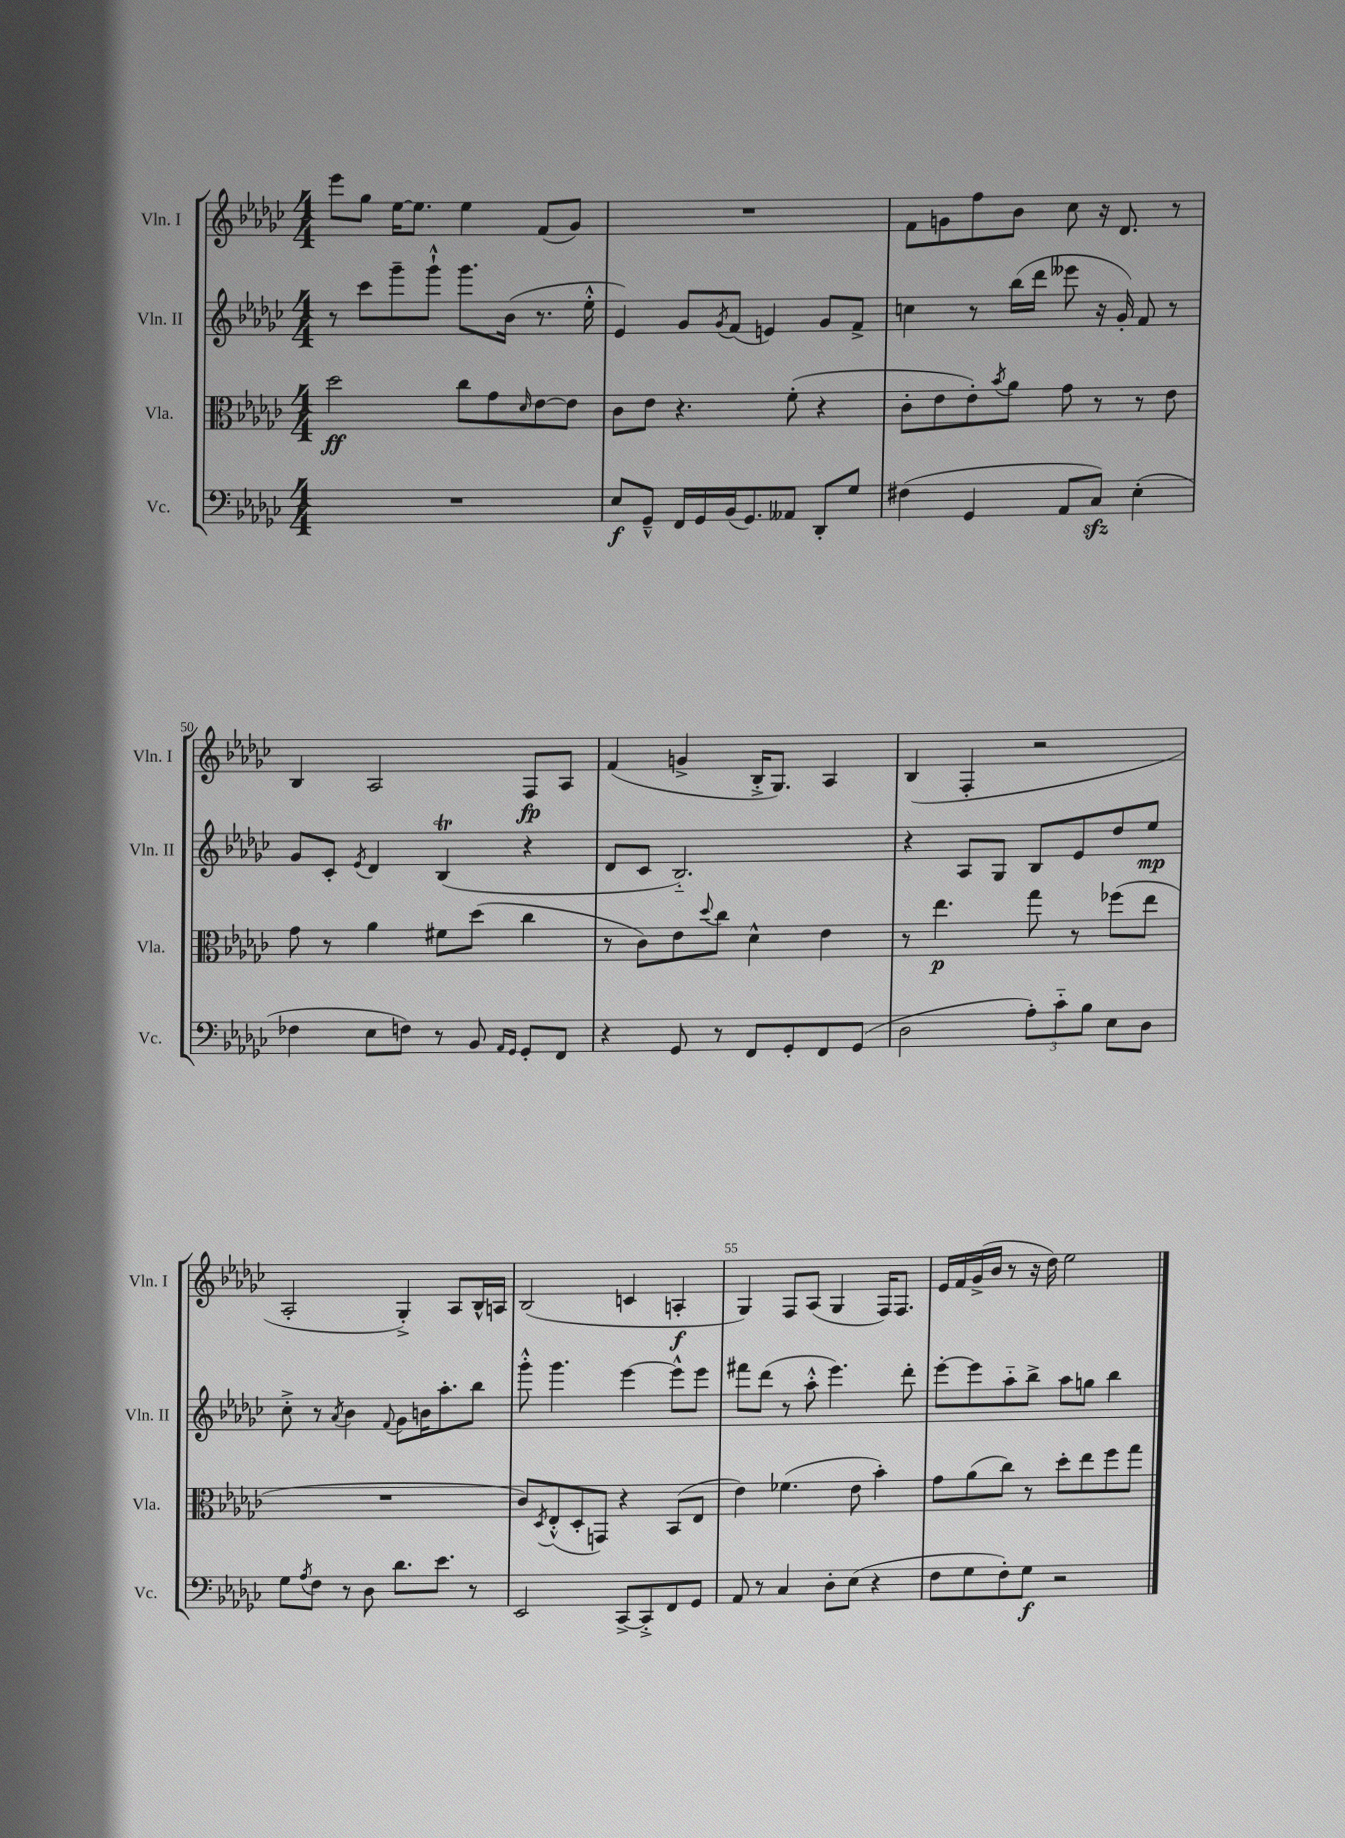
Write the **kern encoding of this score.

**kern	**kern	**kern	**kern
*staff4	*staff3	*staff2	*staff1
*clefF4	*clefC3	*clefG2	*clefG2
*k[b-e-a-d-g-c-]	*k[b-e-a-d-g-c-]	*k[b-e-a-d-g-c-]	*k[b-e-a-d-g-c-]
*M4/4	*M4/4	*M4/4	*M4/4
1r	2dd-	8r	8eee-
.	.	8ccc-	8gg-
.	.	8ggg-~	[16ee-
.	.	.	8.ee-]
.	.	8ggg-`^^	.
.	8cc-	8.ggg-	4ee-
.	8g-	.	.
.	.	(16b-	.
.	16qqd-	.	.
.	[8e-	8.r	(8f
.	8e-]	.	8g-)
.	.	16ee-'^^	.
=	=	=	=
8E-	8c-	4e-)	1r
8GG-~^^	8e-	.	.
16FF	4.r	8g-	.
16GG-	.	.	.
.	.	8qg-	.
(16BB-	.	(8f	.
8.GG-)	.	.	.
.	.	4e)	.
8AA--	(8f'	.	.
8DD-'	4r	8g-	.
8G-	.	8f^	.
=	=	=	=
(4F#	8c-'	4cc	8f
.	8e-	.	8g
4GG-	8e-')	8r	8ff
.	8qb-	.	.
.	8a-	(16bb-	8b-
.	.	16ddd-	.
8AA-	8g-	8eee--	8cc-
8C-)	8r	16r	16r
.	.	16g-')	8.d-
(4E-'	8r	8f	.
.	8e-	8r	8r
=	=	=	=
4F-	8g-	8g-	4B-
.	8r	8c-'	.
.	.	8qe-	.
8E-	4a-	4d-	2A-
8F)	.	.	.
8r	8f#	(4B-	.
8BB-	(8dd-	.	.
16qqAA-	.	.	.
16qqGG-	.	.	.
8GG-'	4cc-	4r	8F
8FF	.	.	8A-
=	=	=	=
4r	8r	8d-	(4f
.	8c-)	8c-	.
8GG-	8e-	2.B-'~)	4g^
.	8qqdd-	.	.
8r	8cc-	.	.
8FF	4d-^^	.	16B-'^
.	.	.	8.G-)
8GG-'	.	.	.
8FF	4e-	.	4A-
(8GG-	.	.	.
=	=	=	=
2D-	8r	4r	(4B-
.	4.ee-	.	.
.	.	8A-	4F'
.	.	8G-	.
12A-')	8gg-	8B-	2r
12c-'~	.	.	.
.	8r	8e-	.
12B-	.	.	.
8E-	(8ff-	8dd-	.
8D-	8ee-	8ee-	.
=	=	=	=
8G-	1r	8cc-'^	2A-'
8qA-	.	.	.
8F	.	8r	.
.	.	8qa-	.
8r	.	4b-	.
8D-	.	.	.
.	.	8qqf	.
8.d-	.	8g-	4G-'^)
.	.	16b	.
8.e-	.	8.aa-'	.
.	.	.	8A-
8r	.	8bb-	16B-^^
.	.	.	16A
=	=	=	=
2EE-	8c-)	8ggg-'^^	(2B-
.	8qD-	.	.
.	(8E-'^^	4.ggg-	.
.	8D-'	.	.
.	8GG)	.	.
[8CC-^	4r	[4eee-	4c
8CC-'^]	.	.	.
8FF	(8BB-	8eee-^^]	4A'
8GG-	8E-	8eee-	.
=	=	=	=
8AA-	4e-)	8fff#	4G-)
8r	.	(8ddd-	.
4C-	(4.f-	8r	8F
.	.	8aa-'^^	(8A-
8D-'	.	4.eee-)	4G-
(8E-	8e-	.	.
4r	4b-')	.	16F)
.	.	.	8.F
.	.	8ddd-'	.
=	=	=	=
8F	8g-	[8eee-'	16e-
.	.	.	16f
8G-	(8a-	8eee-]	(16g-^
.	.	.	16b-
8F')	8cc-)	8aa-'~	8r
8G-	8r	8bb-^	16r
.	.	.	16dd-)
2r	8dd-'	8aa-	2ee-
.	8ee-	8gg	.
.	8ff	4bb-	.
.	8gg-	.	.
==	==	==	==
*-	*-	*-	*-
